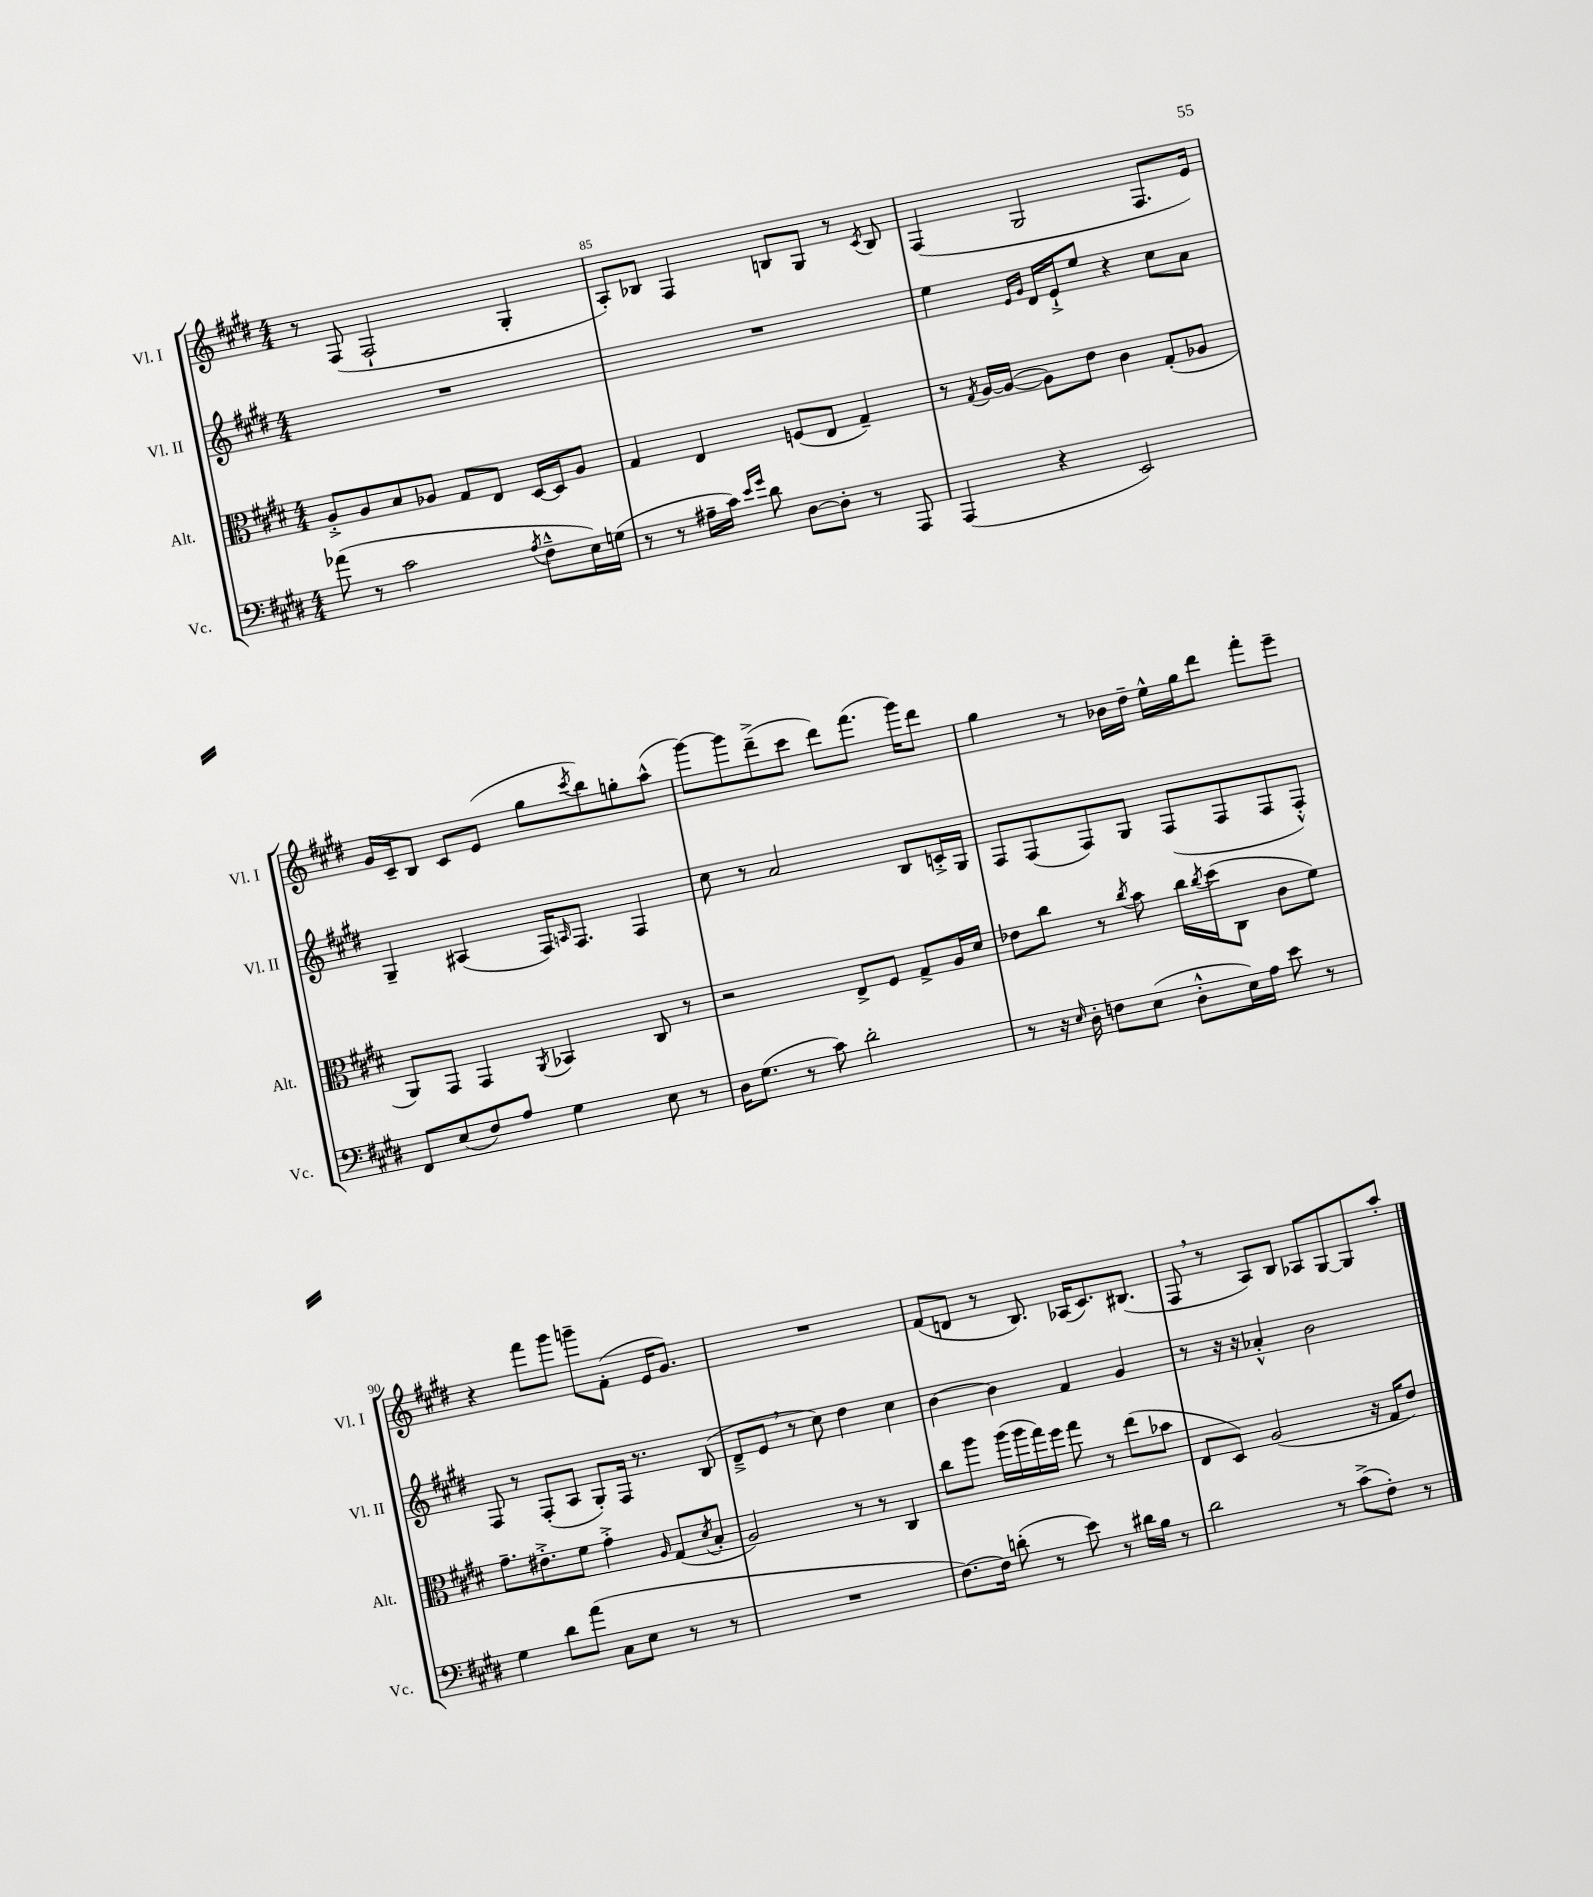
<<
\new StaffGroup <<
\new Staff = "s0" \with { instrumentName = "Vl. I" shortInstrumentName = "Vl. I" } {
    \clef treble \key e \major \numericTimeSignature \time 4/4
    r8 fis8( fis2-! gis4-. |
    a8-.) bes8 fis4 b8 gis8 r8 \acciaccatura { cis'8 } b8 |
    fis4( gis2 fis8. e'16) |
    gis'16 cis'16-- b8 cis'8 e'8( gis''8 \acciaccatura { cis'''8 } b''8) g''8-. a''8-^( |
    gis'''8~) gis'''8 dis'''8--->( cis'''8 dis'''8) fis'''8.( gis'''16) dis'''8 |
    gis''4 r8 bes'16 dis''16-- e''16-^ gis''16 dis'''8 fis'''8-. e'''8-- |
    r4 fis'''8 gis'''8 g'''8-- fis'8-.( e'16 gis'8.) |
    R1 |
    fis'8( d'8 r8 b8.) aes16( cis'8.) bis8.( |
    fis8 \breathe r8 a8) b8 aes8 gis8~ gis8 a''8-. \bar "|." |
}
\new Staff = "s1" \with { instrumentName = "Vl. II" shortInstrumentName = "Vl. II" } {
    \clef treble \key e \major \numericTimeSignature \time 4/4
    R1 |
    R1 |
    e''4 \grace { e'16 gis'16 } dis'16 e'16-!-> e''8 r4 cis''8 a'8 |
    gis4-- ais4( fis16) \grace { a16 } fis8. fis4 |
    cis''8 r8 a'2 b8 c'16-.-> gis16 |
    fis8 fis8( fis8) gis8 fis8( fis8 fis8 fis8-.-^) |
    fis8 r8 fis8-.( a8 gis8-.) fis16 r8. b8( |
    dis'8---> e'8 \breathe r8 cis''8) dis''4 cis''4 |
    b'4~ b'4 fis'4 gis'4 |
    r8 r16 r16 aes'4-.-^ b'2 \bar "|." |
}
\new Staff = "s2" \with { instrumentName = "Alt." shortInstrumentName = "Alt." } {
    \clef alto \key e \major \numericTimeSignature \time 4/4
    a8-.-> a8 b8 aes8 gis8 e8 dis16~ dis16 aes8 |
    gis4 e4 f8( e8 gis4--) |
    r8 \acciaccatura { gis8 } a16~ a16~( a8) e'8 cis'4 gis8-.( aes8 |
    a,8) gis,8 gis,4 \acciaccatura { a,8 } bes,4 cis8 r8 |
    r2 e8-> fis8 gis8-> a16 dis'16 |
    ees'8 cis''8 r8 \acciaccatura { cis''8 } b'8 cis''16 \acciaccatura { cis''8 } dis''16( cis8 cis'8 fis'8) |
    gis'8.-- eis'8.-.-> fis'8 gis'4-.-> \grace { a16 } gis8( \acciaccatura { dis'8 } b8-. |
    a2) r8 r8 cis4 |
    cis''8 a''8 a''16( a''16 gis''16) fis''16 gis''8 r8 e''8( bes'8 |
    e8 dis8) a2( r16 gis16 e'8) \bar "|." |
}
\new Staff = "s3" \with { instrumentName = "Vc." shortInstrumentName = "Vc." } {
    \clef bass \key e \major \numericTimeSignature \time 4/4
    aes'8( r8 cis'2 \acciaccatura { a8 } fis8---^ e16) g16( |
    r8 r8 ais16-- cis'16) \grace { e'16 gis'16 } dis'8 dis8~ dis8-. r8 a,,8 |
    a,,4( r4 e,2) |
    fis,8 e8( fis8) a8 gis4 e8 r8 |
    dis16 gis8.( r8 cis'8) dis'2-. |
    r8 r16 \grace { e16 } dis16-. f8 e8( dis8-.-^ e16) a16 e'8 r8 |
    gis4 dis'8 a'8( cis8 e8 r8 r8 |
    R1 |
    fis8.~) fis16 d'8-.( r8 e'8) r8 dis'16 b16 r8 |
    dis'2 r8 cis'8->( fis8-.) r8 \bar "|." |
}
>>
>>
\layout { \context { \Score currentBarNumber = #84 \override BarNumber.break-visibility = ##(#f #t #t) barNumberVisibility = #(every-nth-bar-number-visible 5) } }
